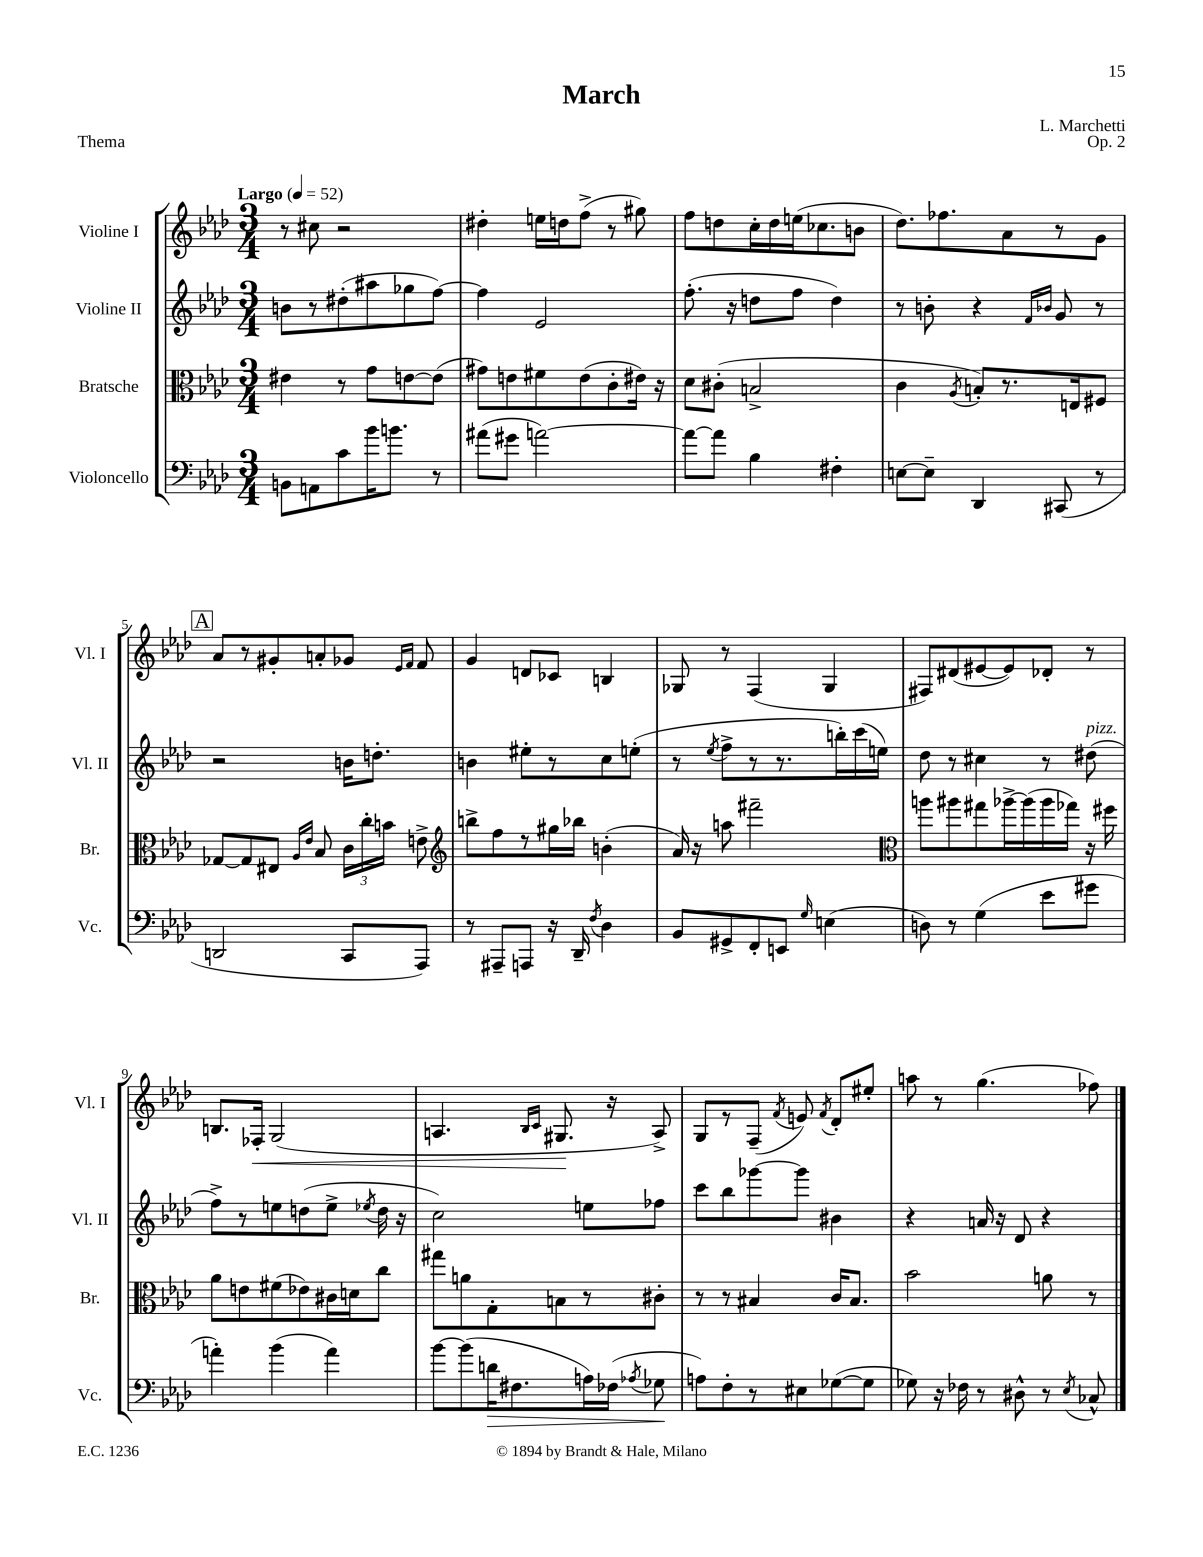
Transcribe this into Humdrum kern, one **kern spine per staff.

**kern	**kern	**kern	**kern
*staff4	*staff3	*staff2	*staff1
*clefF4	*clefC3	*clefG2	*clefG2
*k[b-e-a-d-]	*k[b-e-a-d-]	*k[b-e-a-d-]	*k[b-e-a-d-]
*M3/4	*M3/4	*M3/4	*M3/4
*MM52	*MM52	*MM52	*MM52
8BB\L	4e#\	8b\L	8r
8AA\	.	8r	8cc#\
8c\	8r	(8dd#'\	2r
16b-\K	8g\L	8aa#\	.
8.b\J	.	.	.
.	[8e\	8gg-\	.
8r	(8e\]J	[8ff\J)	.
=	=	=	=
(8a#\L	8g#\L)	4ff\]	4dd#'\
8g#\J	8e\	.	.
[2a\)	8f#\	2e-/	16ee\LL
.	.	.	16dd\J
.	(8e\	.	(8ff^\J
.	8c'\	.	8r
.	16e#\Jk)	.	8gg#\)
.	16r	.	.
=	=	=	=
8a\_L	8d-\L	(8.ff'\	8ff\L
8a\]J	(8c#'\J	.	8dd\
.	.	16r	.
4B-\	2B^/	8dd\L	16cc'\L
.	.	.	16dd\
.	.	8ff\J	(16ee\J
.	.	.	8.cc-\
4F#'\	.	4dd\)	.
.	.	.	8b\J
=	=	=	=
[8E\L	4c\	8r	8.dd-\L)
8E~\]J	.	8b'\	.
.	.	.	8.ff-\
.	8qA-/	.	.
4DD-/	8B'/L)	4r	.
.	8.r	.	8a-\
.	.	16qqf/LL	.
.	.	16qqb-/JJ	.
(8CC#/	.	8g/	8r
.	16E/k	.	.
8r	8F#/J	8r	8g\J
=	=	=	=
2DD/	[8G-/L	2r	8a-/L
.	8G-/]	.	8r
.	8E#/J	.	8g#'/
.	16qqA-/LL	.	.
.	16qqe-/JJ	.	.
.	8B-/	.	8a'/
8CC/L	24c\LL	16b\LK	8g-/J
.	24cc'\	.	.
.	.	8.dd'\J	.
.	24b\JJ	.	.
.	.	.	16qqe-/LL
.	.	.	16qqf/JJ
8AAA-/J)	8e^\	.	8f/
=	=	=	=
*	*clefG2	*	*
8r	8bb^\L	4b\	4g/
8AAA#~/L	8ff\	.	.
8AAA/J	8r	8ee#'\L	8d/L
16r	16gg#\L	8r	8c-/J
16DD-~/	16bb-\JJ	.	.
8qF/	.	.	.
4D-\	(4b'\	8cc\	4B/
.	.	(8ee'\J	.
=	=	=	=
8BB-/L	16a-/)	8r	8G-/
.	16r	.	.
.	.	8qee-/	.
8GG#^/	8aa\	8ff^\L	8r
8FF'/	2fff#~\	8r	(4F/
8EE/J	.	8.r	.
16qqG/	.	.	.
(4E\	.	.	4G-/
.	.	16bb'\L)	.
.	.	(16ccc\	.
.	.	16ee\JJ)	.
=	=	=	=
*	*clefC3	*	*
8D\)	8aa\L	8dd-\	8F#/L)
8r	8aa#\	8r	(8d#/
(4G\	8gg#\	4cc#\	[8e#/
.	[16aa-^\L	.	8e#/])
.	(16aa-\]	.	.
8e-\L	16aa-\	8r	8d-'/J
.	16gg-\JJ)	.	.
8g#\J	16r	(8dd#\	8r
.	16ff#\	.	.
=	=	=	=
4a'\)	8a-\L	8ff^\L)	8.B/L
.	8e\	8r	.
.	.	.	16F-'/Jk
(4b-\	(8f#\	8ee\	(2G/
.	8e-\)	(8dd\	.
4a\)	16c#\L	8ee^\J	.
.	16d\J	.	.
.	.	8qee-/	.
.	8cc\J	16dd\	.
.	.	16r	.
=	=	=	=
[8b-\L	8gg#\L	2cc\)	4.A/
(8b-\]	8a\	.	.
16d\K	8G'\	.	.
8.F#\	.	.	.
.	.	.	16qqB-/LL
.	.	.	16qqc/JJ
.	8B\	.	8.G#/
16A\L)	8r	8ee\L	.
(16F-\JJ	.	.	16r
8qA-/	.	.	.
8G-\	8c#'\J	8ff-\J	8A^/)
=	=	=	=
8A\L)	8r	8ccc\L	8G/L
8F'\	8r	8bb-\	8r
8r	4B#/	[8ggg-\	(8F~/J
.	.	.	8qf/
8E#\	.	8ggg-\]J	8e/)
.	.	.	8qf/
([8G-\	16c/LK	4b#\	8d-'/L
.	8.B#/J	.	.
8G-\]J	.	.	8ee#'/J
=	=	=	=
8G-\)	2b-\	4r	8aa\
16r	.	.	8r
16F-\	.	.	.
8r	.	16a/	(4.gg\
.	.	16r	.
8D#^^\	.	8d-/	.
8r	8a\	4r	.
8qE-/	.	.	.
8C-^^/	8r	.	8ff-\)
==	==	==	==
*-	*-	*-	*-
